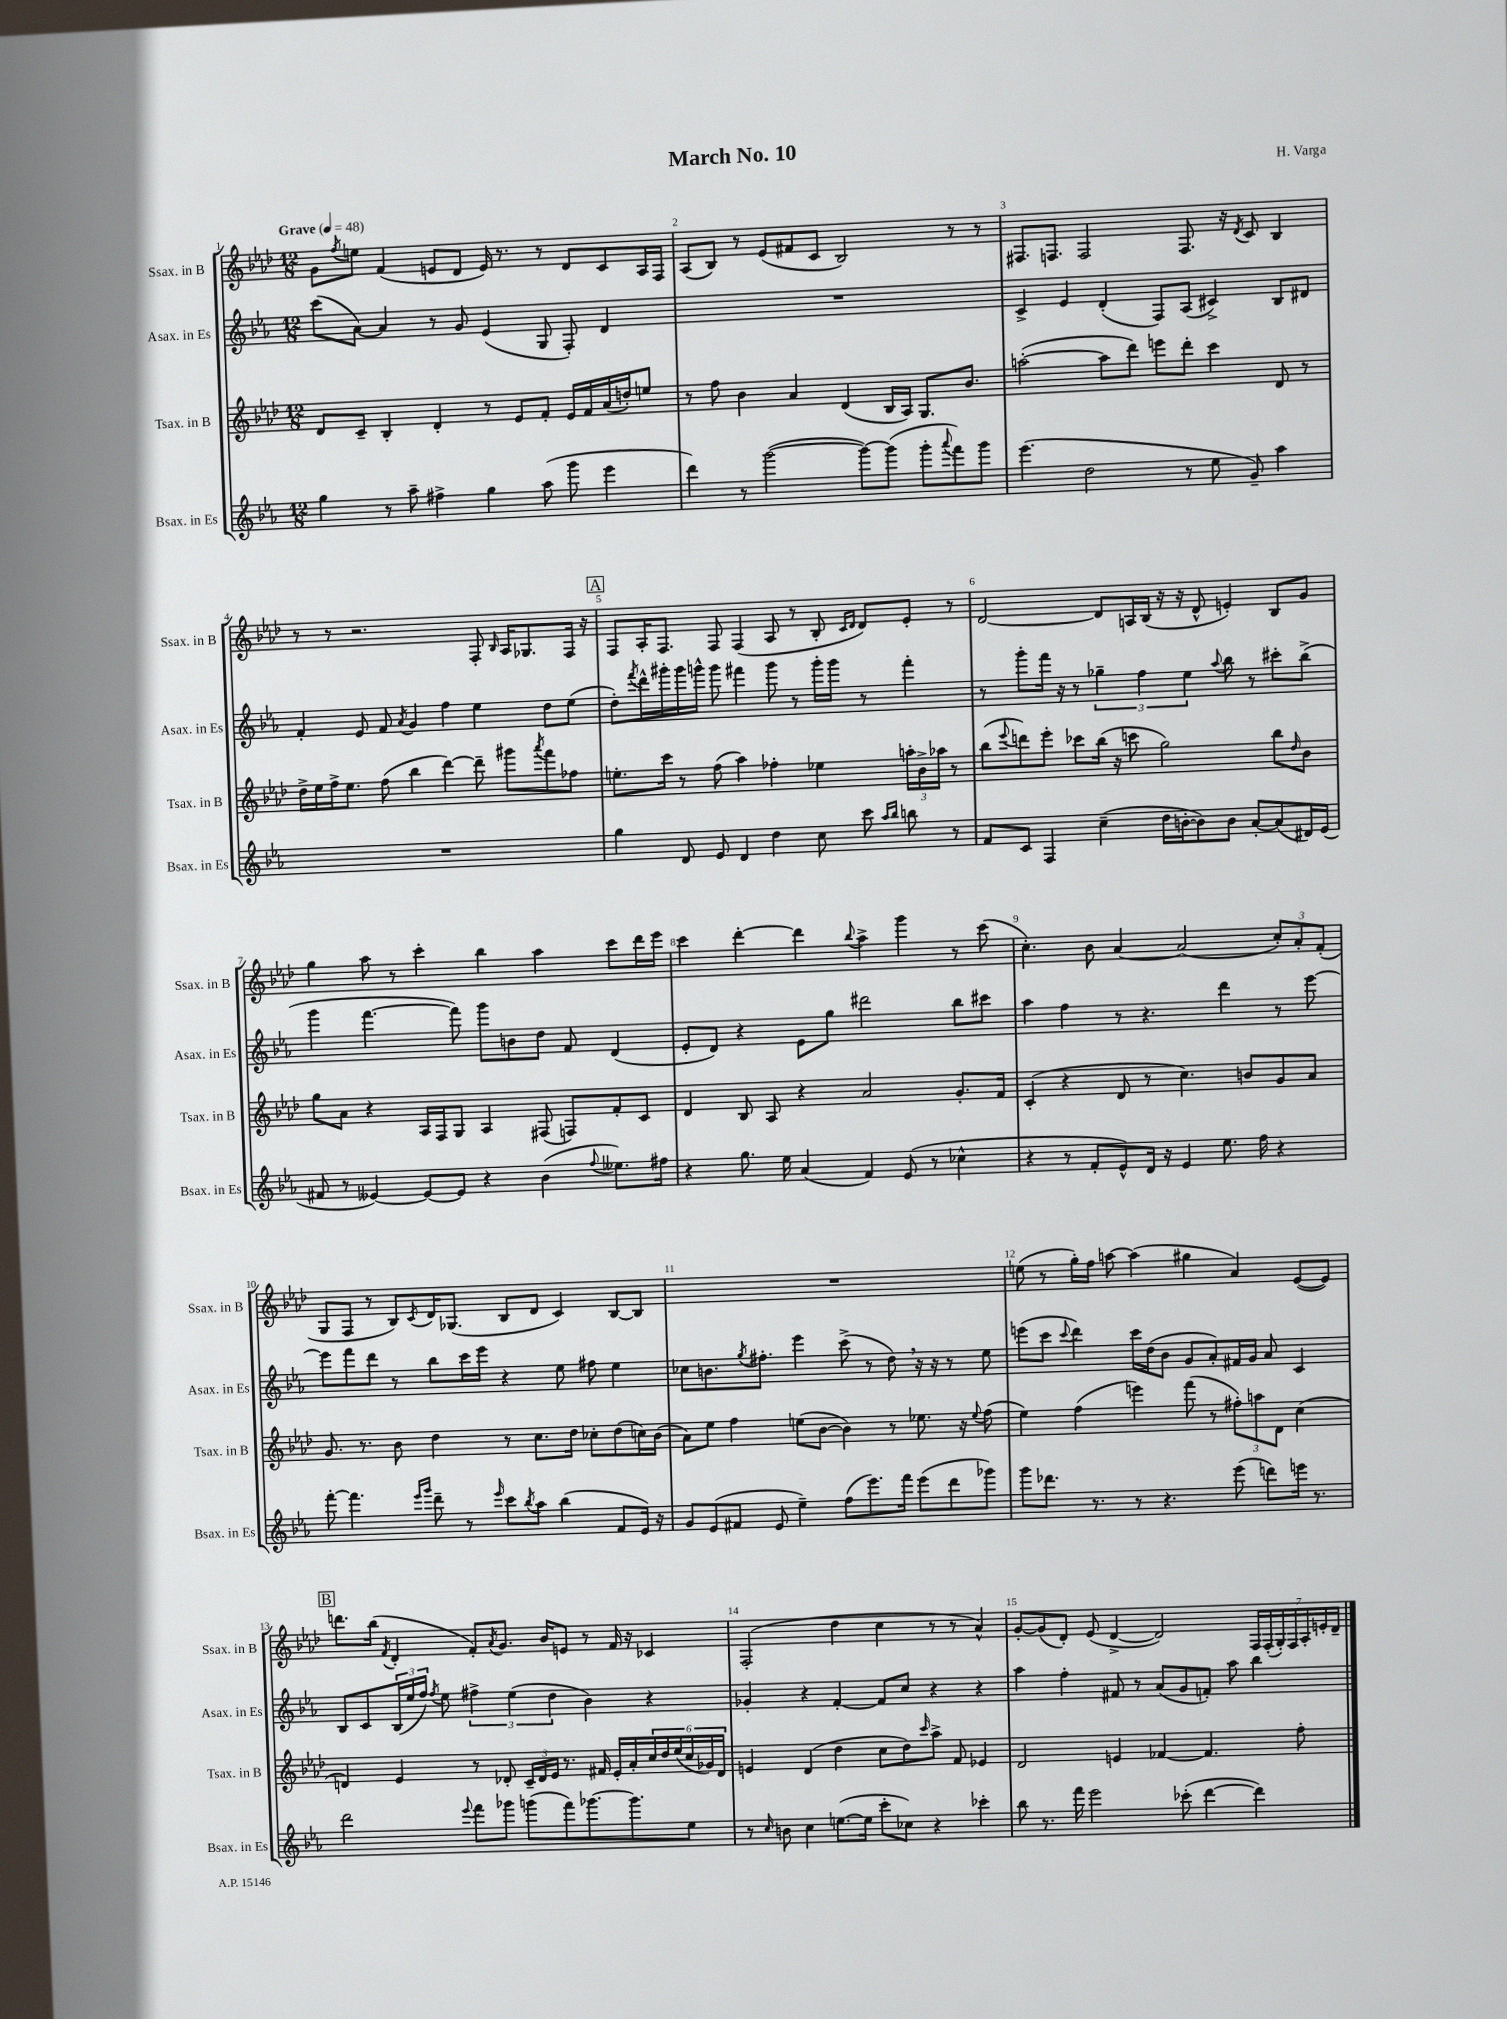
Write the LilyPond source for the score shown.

\header { title = "March No. 10" composer = "H. Varga" }
<<
\new StaffGroup <<
\new Staff = "s0" \with { instrumentName = "Ssax. in B" shortInstrumentName = "Ssax. in B" } {
    \clef treble \key aes \major \numericTimeSignature \time 12/8 \tempo "Grave" 4 = 48
    g'8 \acciaccatura { f''8 } e''8 f'4( e'8 des'8 e'16) r8. r8 des'8 c'8 aes16 f16 |
    aes8( bes8) r8 ees'8( fis'8 c'8 bes2) r8 r8 |
    fis8. f8. f2 f8. r16 \acciaccatura { des'8 } c'8 bes4 |
    r8 r8 r2. f8-. \grace { bes16 } aes16 ges8. f16 r16 |
    \mark \markup { \box "A" } f8 aes16-. f8. f8 f4( aes8 r8 bes8-. \grace { c'16 des'16 } des'8) ees'8-. r8 |
    des'2~ des'8 a16 bes16( r16 r16 des'8-^ e'4-.) bes8 g'8 |
    g''4 aes''8 r8 c'''4-. bes''4 aes''4 c'''8 des'''16 ees'''16 |
    c'''4 des'''4~-. des'''4 \appoggiatura { bes''8 } aes''4-> g'''4 r8 c'''8( |
    c''4.-.) bes'8 aes'4~ aes'2( \tuplet 3/2 { c''8-.) aes'8-. f'8-.( } |
    g8 f8 r8 bes8) \acciaccatura { c'8 } des'16 ges8.( bes8 des'8 c'4) bes8~ bes8 |
    R1. |
    e''8( r8 g''16-.) f''16 a''8~ a''4( gis''4 aes'4) ees'8~( ees'8) |
    \mark \markup { \box "B" } d'''8. bes''16( \acciaccatura { f'8 } des'4-. f'8-.) \acciaccatura { aes'8 } g'8. bes'16 e'8 r8 f'16 r16 ces'4 |
    f2-.( des''4 c''4 r8 r8 aes'4-^) |
    g'8~-. g'8( des'8-.) ees'8( des'4~-> des'2) \tuplet 7/4 { f16 f16-.( g16-.) f16 aes16-. e'16-. des'16-- } \bar "|." |
}
\new Staff = "s1" \with { instrumentName = "Asax. in Es" shortInstrumentName = "Asax. in Es" } {
    \clef treble \key ees \major \numericTimeSignature \time 12/8
    c'''8( aes'8~) aes'4 r8 g'8 ees'4( g8 f8-.) d'4 |
    R1. |
    c'4-> ees'4 d'4-.( f8) aes8( cis'4->) bes8 dis'8 |
    f'4-. ees'8 f'8 \acciaccatura { aes'8 } g'4 f''4 ees''4 d''8 ees''8( |
    \mark \markup { \box "A" } d''8-.) \acciaccatura { f'''8 } d'''16-^ gis'''16-. gis'''16 g'''16-^ g'''8 fis'''4 g'''8 r8 g'''16-. g'''16 r8 fis'''4-. |
    r8 g'''8-. f'''16 r16 r8 \tuplet 3/2 { ges''4-- f''4 ees''4 } \appoggiatura { aes''8 } bes''8 r8 cis'''8-. bes''8->( |
    g'''4 f'''4.~ f'''8) g'''8 b'8 d''8 f'8 d'4( |
    ees'8-. d'8) r4 ees'8 g''8 dis'''2 bes''8 cis'''8 |
    aes''4 f''4 r8 r4. d'''4 r8 ees'''8~ |
    ees'''8 f'''8 d'''8 r8 bes''8 c'''16 ees'''16 r4 ees''8 fis''8 ees''4 |
    ces''8 b'8. \acciaccatura { g''8 } fis''8.-. ees'''4 c'''8->( r8 d''8) \breathe r16 r16 r8 ees''8 |
    e'''8( c'''8 \appoggiatura { c'''8 } d'''4) c'''16 d''16( bes'8 g'8 aes'8-.) fis'16 g'16 aes'8 c'4 |
    \mark \markup { \box "B" } bes8 c'8 \tuplet 3/2 { bes16( ees''16 f''16) } \acciaccatura { f''8 } ees''8 \tuplet 3/2 { fis''4-> ees''4( d''4 } bes'4) r4 |
    ges'4-. r4 f'4~-. f'8 c''8 r4 r4 |
    aes''4 f''4-. fis'8 r8 aes'8( g'8 f'8-.) aes''8 bes''4 \bar "|." |
}
\new Staff = "s2" \with { instrumentName = "Tsax. in B" shortInstrumentName = "Tsax. in B" } {
    \clef treble \key aes \major \numericTimeSignature \time 12/8
    des'8 c'8-- bes4-. des'4-. r8 ees'8 f'8-. ees'16 f'16 aes'16( d''16-.) e''8 |
    r8 f''8 bes'4 aes'4 des'4( bes16 aes16) g8. bes'8. |
    a''2~-.( a''8 des'''8) e'''8 des'''8-. c'''4 des'8 r8 |
    des''16-> ees''16 f''16-> ees''8. f''8( bes''4 des'''4~) des'''8-- gis'''8 \acciaccatura { aes'''8 } f'''8 fes''8 |
    \mark \markup { \box "A" } e''8.-. c'''16 r8 f''8( aes''4) fes''4-. ees''4 \tuplet 3/2 { a''16-. bes'16-> aes''16 } r8 |
    bes''8( \appoggiatura { ees'''8 } d'''8) ees'''8-. ces'''8 bes''16( r16 c'''8 g''2) bes''8 \grace { des''16 } bes'8 |
    g''8 aes'8 r4 aes16 f16 g8 aes4 fis8( f8) f'8-. c'8 |
    des'4 bes8 aes8 r4 aes'2 g'8.-. f'16 |
    c'4-.( r4 des'8 r8 c''4.) b'8 g'8 aes'8 |
    g'8. r8. bes'8 des''4 r8 c''8. des''16 ces''8-. des''8( c''16) bes'16( |
    aes'8) ees''8 f''4 e''8( bes'8~ bes'4) r8 ees''8. r16 \appoggiatura { ees''8 } f''8( |
    ees''4) f''4( e'''4) f'''8( r8 \tuplet 3/2 { fis''8-.) a''8 des'8 } c''4( |
    \mark \markup { \box "B" } d'4) ees'4 r8 des'8-. \tuplet 3/2 { c'16-- des'16 ees'16 } r8. fis'16 ees'16-. aes'16-. \tuplet 6/4 { c''16 des''16 ees''16( c''16 ges'16) des'16 } |
    e'4 des'4( des''4 c''8 des''8) \grace { c'''16 } aes''8-> f'8 ees'4 |
    des'2 e'4 fes'4~ fes'4. f''8-. \bar "|." |
}
\new Staff = "s3" \with { instrumentName = "Bsax. in Es" shortInstrumentName = "Bsax. in Es" } {
    \clef treble \key ees \major \numericTimeSignature \time 12/8
    g''4 r8 aes''8-- fis''4-> g''4 aes''8( g'''8 ees'''4 |
    d'''4) r8 g'''2~( g'''8~) g'''8( g'''8-. \appoggiatura { aes'''8 } f'''8) g'''8 |
    ees'''4.( d''2 r8 ees''8 g'8--) aes''4 |
    R1. |
    \mark \markup { \box "A" } g''4 d'8 ees'8 d'4 d''4 c''8 c'''8 \grace { aes''16 bes''16 } b''8 r8 |
    f'8 c'8 f4 c''4--( d''16 b'16~-. b'8) b'8 aes'8~-. aes'8( dis'16) ees'16( |
    fis'8 r8 eeses'4~) eeses'8~ eeses'8 r4 bes'4( \appoggiatura { f''8 } eeses''8.) fis''16 |
    r4 g''8. ees''16 aes'4( f'4) ees'8( r8 ces''4-^ |
    r4 r8 f'8-. ees'8-^) d'16 r16 ees'4 ees''8. f''16 r4 |
    f'''8~-. f'''4. \grace { ees'''16 g'''16 } d'''8-- r8 \grace { ees'''16 } c'''8 \acciaccatura { bes''8 } aes''8 bes''4( f'8 ees'16) r16 |
    g'8 ees'8( fis'8 ees'8 ees''4--) f''8( ees'''8.) f'''16 ees'''8( d'''8 ges'''8) |
    g'''8 des'''8. r8. r8 r4. ees'''8( d'''8) e'''16 r8. |
    \mark \markup { \box "B" } d'''2 \appoggiatura { ees'''8 } f'''8 ges'''8 g'''8( f'''8) ges'''8.~ ges'''8. ees''8 |
    r8 \grace { c''16 } b'8 c''4 e''8.~( e''16 c'''8-. ces''8) r4 ces'''4-. |
    bes''8 r8. f'''16 ees'''2 ces'''8-.( d'''4~ d'''4) \bar "|." |
}
>>
>>
\layout { \context { \Score \override BarNumber.break-visibility = ##(#f #t #t) barNumberVisibility = #all-bar-numbers-visible } }
